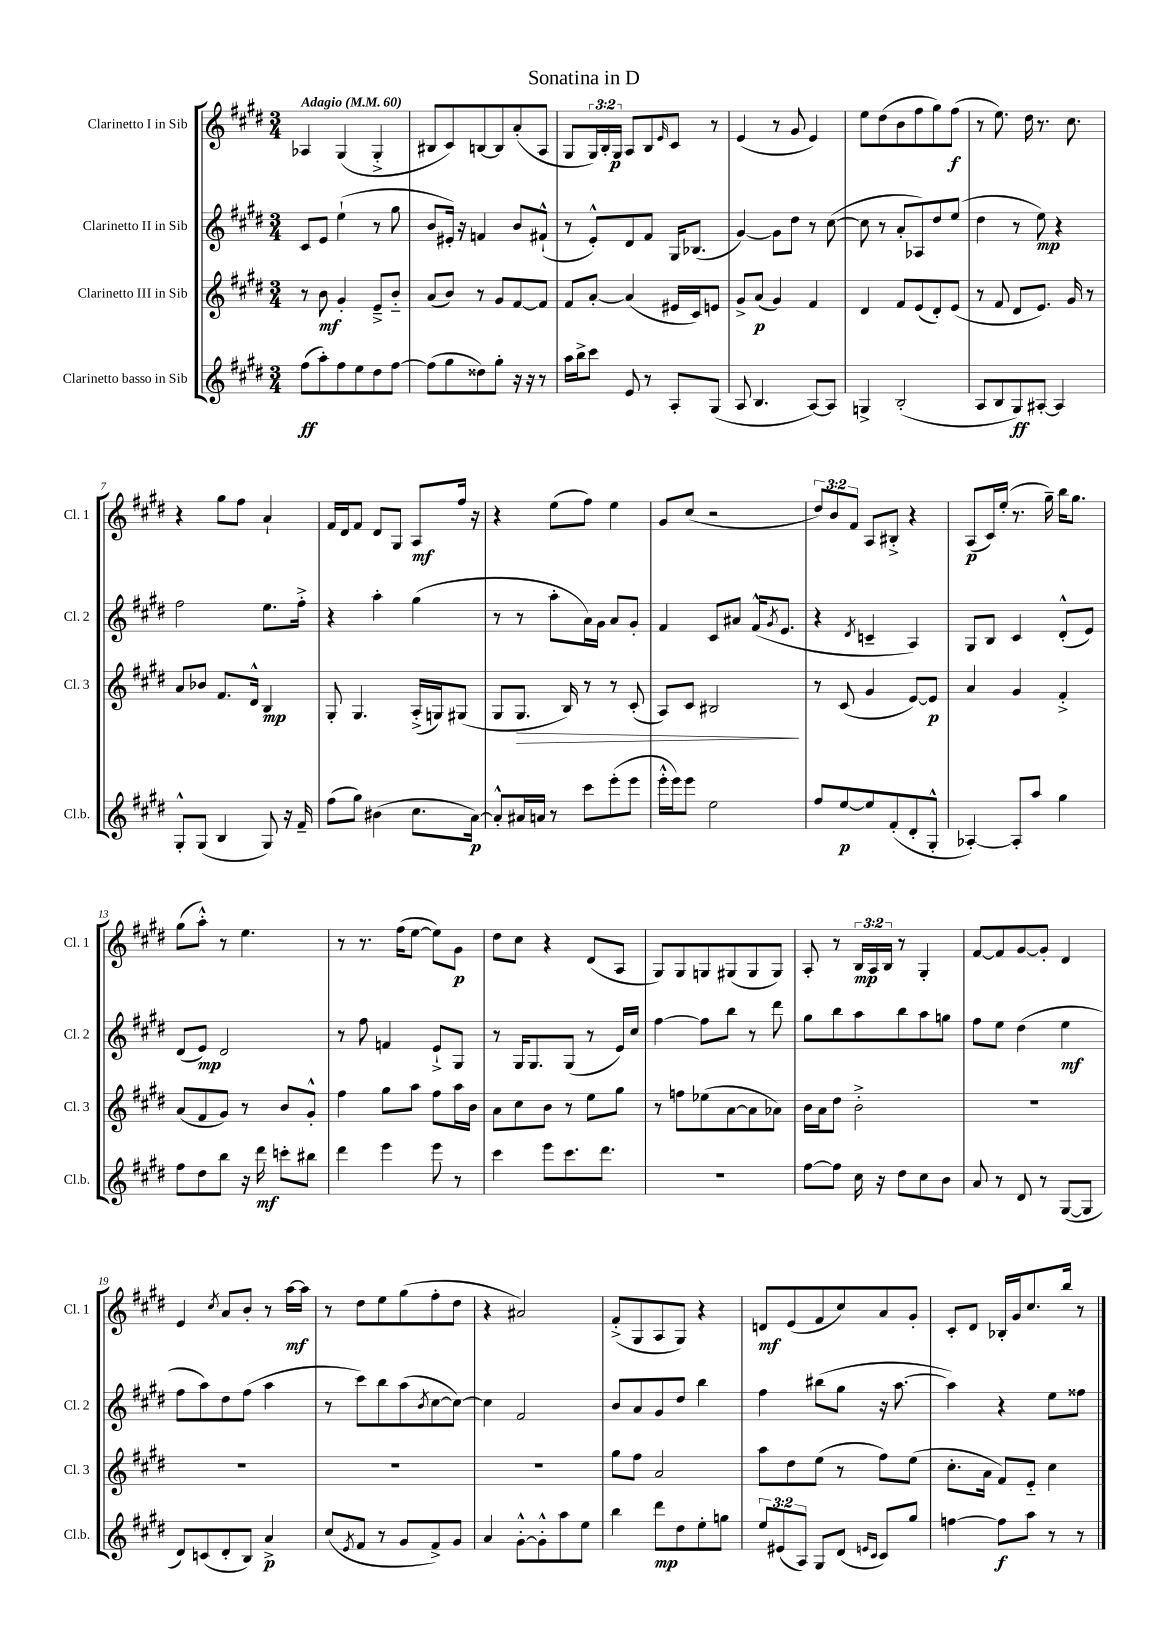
\header { title = "Sonatina in D" }
<<
\new StaffGroup <<
\new Staff = "s0" \with { instrumentName = "Clarinetto I in Sib" shortInstrumentName = "Cl. 1" } {
    \clef treble \key e \major \numericTimeSignature \time 3/4 \override Staff.TupletNumber.text = #tuplet-number::calc-fraction-text \tempo "Adagio" 4 = 60
    aes4 gis4( gis4-.-> |
    bis8 cis'8) b8~ b8 a'8-.( a8 |
    gis8 \tuplet 3/2 { gis16) b16-. gis16\p } a8 b8 \grace { e'16 } cis'8 r8 |
    e'4( r8 gis'8 e'4) |
    e''8 dis''8( b'8 fis''8 gis''8) fis''8\f( |
    r8 e''8.) dis''16 r8. cis''8. |
    r4 gis''8 fis''8 a'4-! |
    fis'16 dis'16 fis'8 dis'8 gis8 a8\mf fis''16 r16 |
    r4 e''8( fis''8) e''4 |
    gis'8 cis''8( r2 |
    \tuplet 3/2 { dis''8) b'8 fis'8 } a8 bis8-.-> r4 |
    a8\p( cis'16) e''16-.( r8. gis''16--) b''16 gis''8. |
    gis''8( a''8-.-^) r8 e''4. |
    r8 r8. fis''16( e''8~ e''8) gis'8\p |
    dis''8 cis''8 r4 dis'8( a8 |
    gis8) gis8 g8 gis8( gis8 gis8) |
    a8-. r8 \tuplet 3/2 { b16\mp a16 b16 } r8 gis4-. |
    fis'8~ fis'8 gis'8~ gis'8-. dis'4 |
    e'4 \acciaccatura { cis''8 } a'8 b'8-. r8 a''16~\mf a''16 |
    r8 dis''8 e''8 gis''8( fis''8-. dis''8 |
    r4 ais'2) |
    fis'8-.->( gis8 a8 gis8) r4 |
    d'8\mf e'8( fis'8 cis''8) a'8 gis'8-. |
    cis'8-. dis'8 bes16-. gis'16 cis''8. b''16 r8 \bar "|." |
}
\new Staff = "s1" \with { instrumentName = "Clarinetto II in Sib" shortInstrumentName = "Cl. 2" } {
    \clef treble \key e \major \numericTimeSignature \time 3/4
    cis'8 e'8 e''4-!( r8 gis''8 |
    b'8 eis'16-.) r16 f'4 b'8 fis'8-!-^( |
    r8 e'8-.-^) dis'8 fis'8 gis16 bes8.( |
    gis'4~) gis'8 dis''8 r8 cis''8~( |
    cis''8 r8 a'8-. aes8) dis''8 e''8( |
    dis''4 r8 e''8\mp) r4 |
    fis''2 e''8. fis''16-.-> |
    r4 a''4-. gis''4( |
    r8 r8 a''8-. a'16) gis'16 a'8 gis'8-. |
    fis'4 cis'8 ais'8 fis'16-^( \acciaccatura { gis'8 } e'8. |
    r4 \acciaccatura { dis'8 } c'4-- a4) |
    gis8 b8 cis'4 dis'8-.-^( e'8) |
    dis'8( e'8\mp) dis'2 |
    r8 fis''8 f'4 e'8-!-> gis8 |
    r8 gis16 gis8. gis8( r8 e'16) cis''16 |
    fis''4~ fis''8 b''8 r8 dis'''8 |
    gis''8 b''8 a''8 b''8 a''8 g''8 |
    fis''8 e''8 dis''4( e''4\mf |
    fis''8 a''8) dis''8 fis''8( a''4 |
    r8 cis'''8) b''8 a''8( \acciaccatura { b'8 } cis''8~ cis''8~) |
    cis''4 fis'2 |
    b'8 a'8 gis'8 dis''8 b''4 |
    fis''4 bis''8( gis''8 r16 a''8.~ |
    a''4) r4 e''8 fisis''8 \bar "|." |
}
\new Staff = "s2" \with { instrumentName = "Clarinetto III in Sib" shortInstrumentName = "Cl. 3" } {
    \clef treble \key e \major \numericTimeSignature \time 3/4
    r8 b'8\mf gis'4-. e'8---> b'8-_ |
    a'8( b'8) r8 gis'8 fis'8~ fis'8 |
    fis'8 a'8~-. a'4( eis'16 cis'16) e'8 |
    gis'8-> a'8\p( gis'4) fis'4 |
    dis'4 fis'8 e'8( dis'8-.) e'8( |
    r8 fis'8 dis'8 e'8.) gis'16 r8 |
    a'8 bes'8 fis'8. dis'16-^ b4\mp |
    gis8-. gis4. a16-.->( g16) gis8( |
    gis8 gis8.\> b16) r8 r8 cis'8-.( |
    a8) cis'8 bis2\! |
    r8 cis'8( gis'4 e'8~) e'8\p |
    a'4 gis'4 fis'4-.-> |
    a'8( fis'8 gis'8) r8 b'8 gis'8-.-^ |
    fis''4 gis''8 a''8 fis''8 a''16 b'16 |
    a'8 cis''8 b'8 r8 e''8 gis''8 |
    r8 f''8 ees''8( a'8~ a'8 aes'8) |
    b'16 a'16 dis''8 b'2-.-> |
    R2. |
    R2. |
    R2. |
    R2. |
    gis''8 fis''8 a'2 |
    a''8 dis''8 e''8( r8 fis''8) e''8( |
    cis''8.-. a'16 fis'8) e'8-_ cis''4 \bar "|." |
}
\new Staff = "s3" \with { instrumentName = "Clarinetto basso in Sib" shortInstrumentName = "Cl.b." } {
    \clef treble \key e \major \numericTimeSignature \time 3/4 \override Staff.TupletNumber.text = #tuplet-number::calc-fraction-text
    fis''8\ff( a''8-.) fis''8 e''8 dis''8 fis''8~ |
    fis''8( gis''8 disis''8) gis''8-. r16 r16 r8 |
    a''16 b''16-> cis'''8 e'8 r8 a8-. gis8( |
    a8 b4. a8~) a8 |
    g4-> b2-.( |
    a8 b8 gis8\ff) ais8~-. ais4 |
    gis8-.-^ gis8( b4 gis8) r16 fis'16-- |
    fis''8( gis''8) bis'4( cis''8. a'16~\p) |
    a'8-.-^ ais'16 a'16 r8 cis'''8 e'''8-.( e'''8 |
    e'''16-.-^ e'''16) e'''8 e''2 |
    fis''8 e''8~\p e''8 fis'8-.( dis'8-. gis8-.-^ |
    aes4~-.) aes8-. a''8 gis''4 |
    fis''8 dis''8 b''8 r16 dis'''16\mf c'''8-. bis''8 |
    dis'''4 e'''4 e'''8 r8 |
    cis'''4 e'''8 cis'''8. dis'''8. |
    R2. |
    fis''8~ fis''8 cis''16 r16 dis''8 cis''8 b'8 |
    a'8 r8 dis'8 r8 gis8~( gis8 |
    dis'8) c'8( dis'8-. b8) a'4->\p |
    cis''8( \acciaccatura { e'8 } fis'8 r8 gis'8 fis'8->) gis'8 |
    a'4 gis'8~-.-^ gis'8-.-^ a''8 e''8 |
    b''4 dis'''8\mp dis''8 e''8-. g''8 |
    \tuplet 3/2 { e''8 eis'8( a8) } gis8 dis'8( \grace { e'16 cis'16 } cis'8) gis''8 |
    f''4~ f''8\f a''8 r8 r8 \bar "|." |
}
>>
>>
